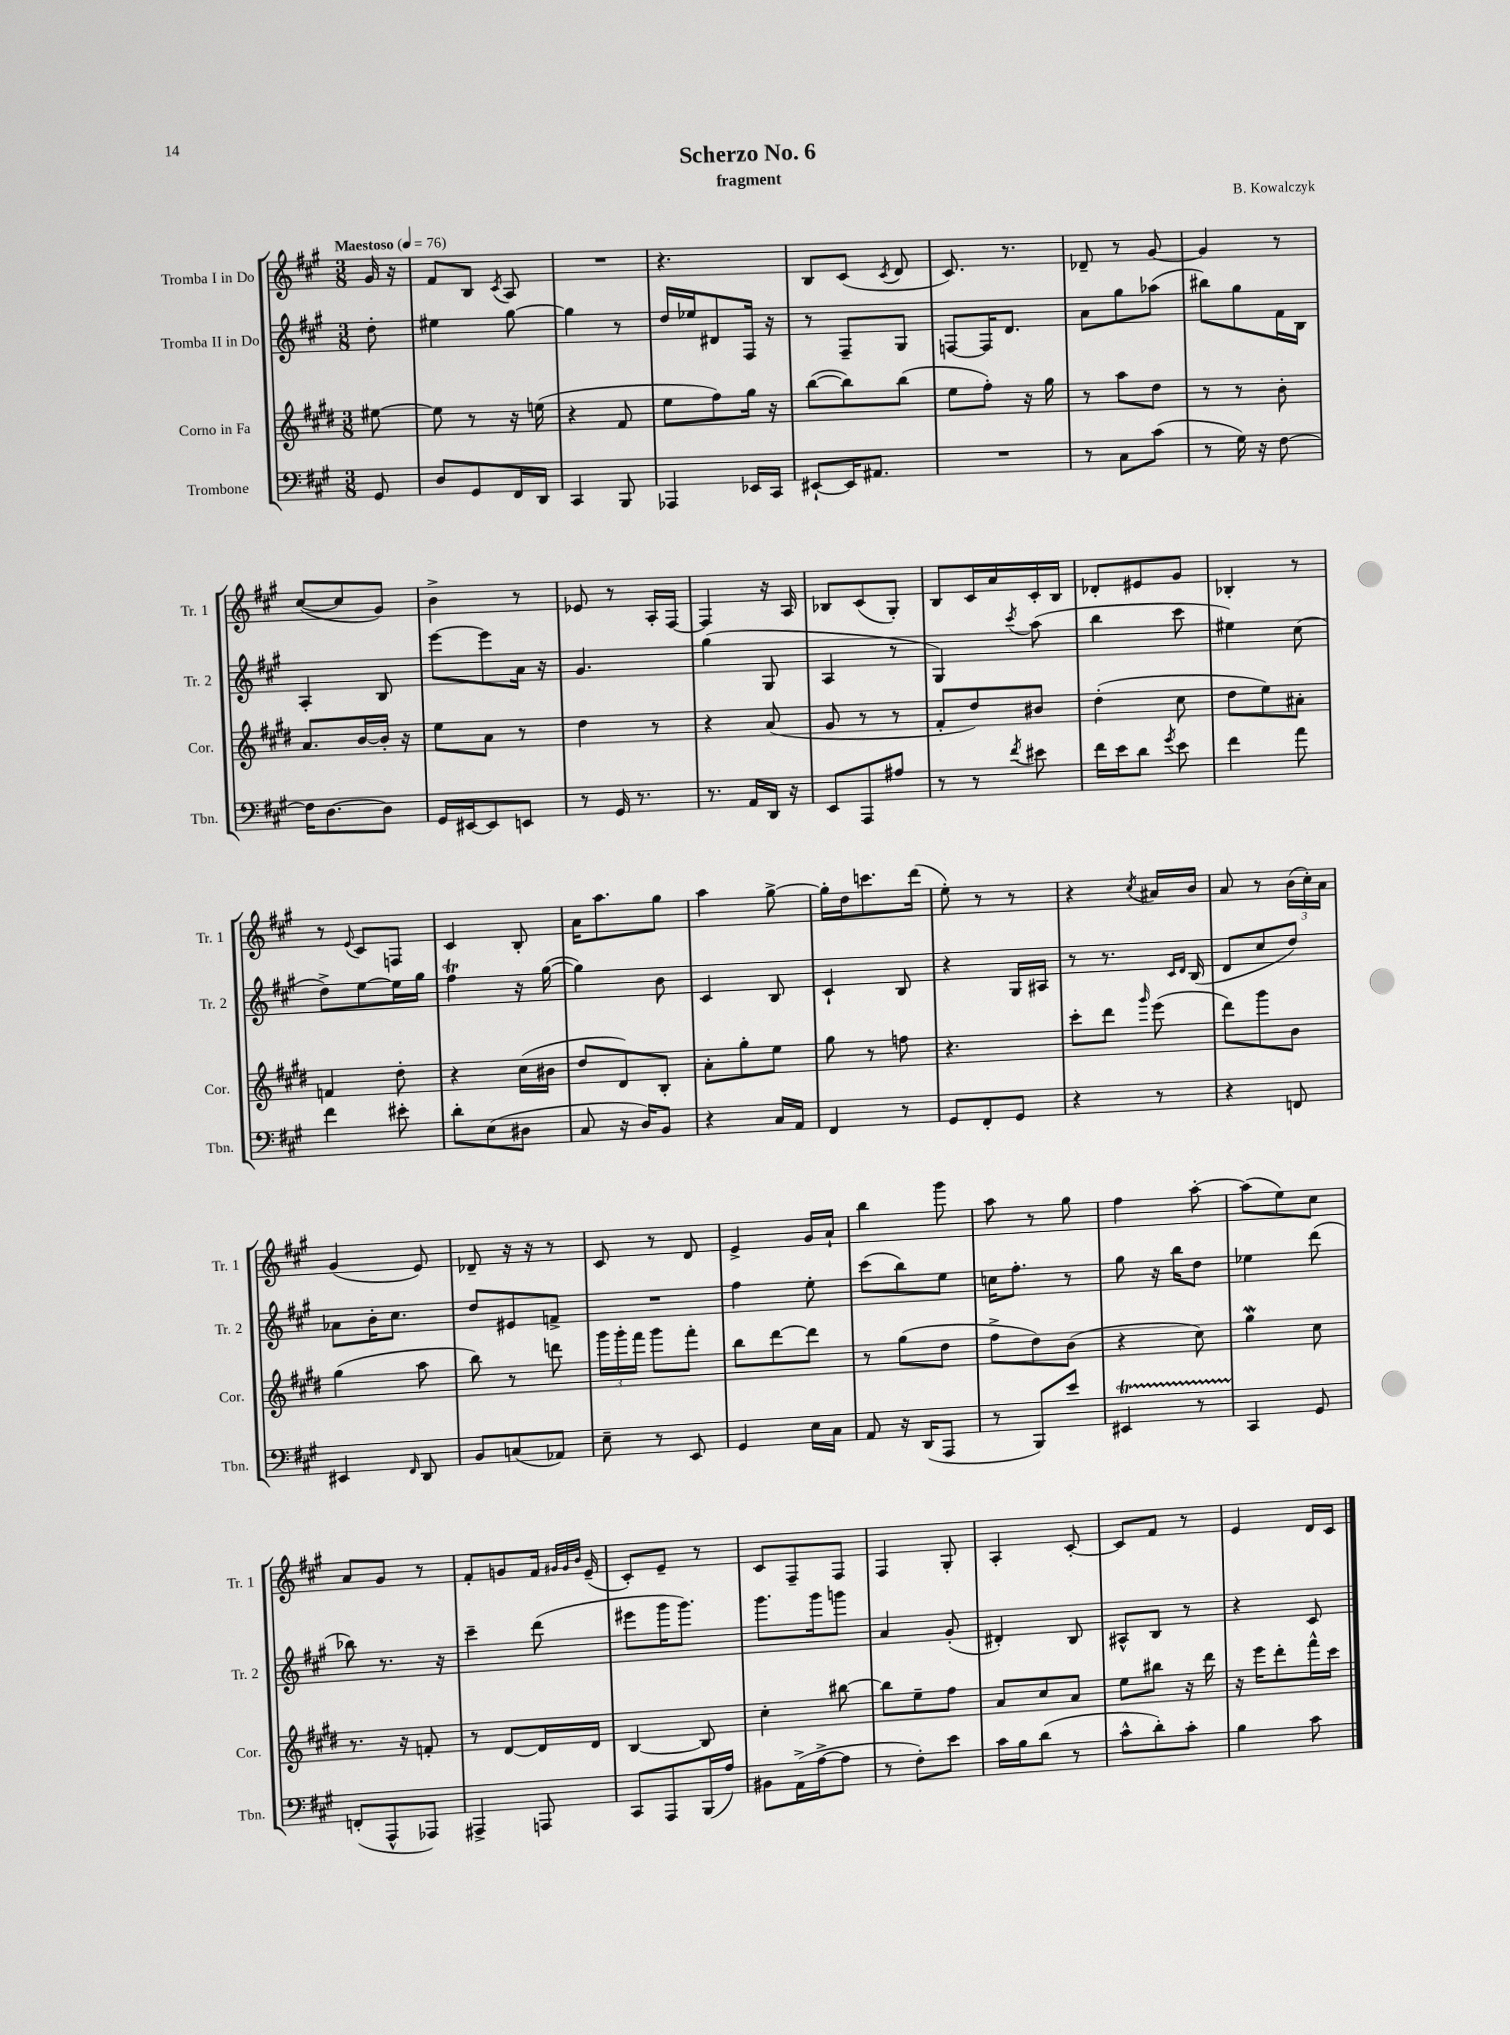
\header { title = "Scherzo No. 6" composer = "B. Kowalczyk" subtitle = "fragment" }
<<
\new StaffGroup <<
\new Staff = "s0" \with { instrumentName = "Tromba I in Do" shortInstrumentName = "Tr. 1" } {
    \clef treble \key a \major \numericTimeSignature \time 3/8 \partial 8 \tempo "Maestoso" 4 = 76
    \autoBeamOff gis'16 r16 |
    fis'8[ b8] \acciaccatura { cis'8 } a8 |
    R4. |
    r4. |
    b8[ cis'8]( \acciaccatura { cis'8 } d'8 |
    cis'8.) r8. |
    des'8-- r8 gis'8~ |
    gis'4 r8 |
    cis''8[~( cis''8 gis'8]) |
    b'4-> r8 |
    ees'8 r8 a16[-. fis16]~ |
    fis4 r16 a16 |
    bes8[ cis'8( gis8]-.) |
    b8[ cis'16 a'16 cis'16-. b16] |
    des'8[-. eis'8 gis'8] |
    bes4-. r8 |
    r8 \appoggiatura { e'8 } cis'8[ f8] |
    cis'4 b8-. |
    a'16[ a''8. gis''8] |
    a''4 gis''8~-> |
    gis''16[-. d''16 c'''8. d'''16]( |
    e''8-.) r8 r8 |
    r4 \acciaccatura { cis''8 } ais'16[ b'16] |
    a'8 r8 \tuplet 3/2 { b'16[( cis''16-.) a'16] } |
    gis'4( e'8) |
    des'8-- r16 r16 r8 |
    cis'8 r8 d'8 |
    e'4-> gis'16[ a'16]-! |
    b''4 gis'''8 |
    a''8 r8 gis''8 |
    fis''4 a''8~-. |
    a''8[( e''8) cis''8] |
    a'8[ gis'8] r8 |
    fis'8[-. g'8 fis'16] \grace { gis'32[ gis'32 b'32] } e'16--( |
    cis'8[-.) e'8]-- r8 |
    cis'8[ fis8-- fis8] |
    fis4 gis8-. |
    a4-. cis'8~-. |
    cis'8[ fis'8] r8 |
    e'4 d'16[ cis'16] \bar "|." |
}
\new Staff = "s1" \with { instrumentName = "Tromba II in Do" shortInstrumentName = "Tr. 2" } {
    \clef treble \key a \major \numericTimeSignature \time 3/8 \partial 8
    \autoBeamOff d''8-. |
    eis''4 gis''8~ |
    gis''4 r8 |
    d''16[ ees''16 dis'8 fis16] r16 |
    r8 fis8[-- gis8] |
    f8[~ f16 d'8.] |
    a'8[ gis''8 aes''8]( |
    bis''8[) gis''8 fis'16 b16] |
    a4-. b8 |
    e'''8[~ e'''8 a'16] r16 |
    gis'4. |
    gis''4( gis8 |
    a4 r8 |
    gis4) \acciaccatura { cis'''8 } a''8( |
    b''4 cis'''8 |
    eis''4) cis''8( |
    d''8[->) e''8~ e''16 gis''16] |
    fis''4\trill r16 gis''16~( |
    gis''4) b'8 |
    cis'4 b8 |
    cis'4-! b8 |
    r4 gis16[ ais16] |
    r8 r8. \grace { cis'16[ d'16] } b16( |
    d'8[ cis''8 d''8]) |
    aes'8[ b'16-. cis''8.] |
    d''8[ eis'8 f'8]-> |
    R4. |
    fis''4 e''8-. |
    cis'''8[( b''8) e''8] |
    c''16[ fis''8.]-. r8 |
    gis''8 r16 b''16[ d''8] |
    ees''4 d'''8( |
    bes''8) r8. r16 |
    cis'''4-- d'''8( |
    eis'''8[ gis'''16 gis'''8.]) |
    gis'''8.[ gis'''16 g'''8] |
    a'4 gis'8-.( |
    dis'4-.) b8 |
    ais8[-^ b8] r8 |
    r4 cis'8 \bar "|." |
}
\new Staff = "s2" \with { instrumentName = "Corno in Fa" shortInstrumentName = "Cor." } {
    \clef treble \key e \major \numericTimeSignature \time 3/8 \partial 8
    \autoBeamOff eis''8~ |
    eis''8 r8 r16 e''16( |
    r4 fis'8 |
    e''8[ fis''8) gis''16] r16 |
    b''8[~( b''8) b''8]( |
    e''8[ fis''8]-.) r16 gis''16 |
    r8 a''8[ dis''8] |
    r8 r8 b'8-. |
    a'8.[ b'16~ b'16]-. r16 |
    e''8[ a'8] r8 |
    dis''4 r8 |
    r4 a'8( |
    gis'8 r8 r8 |
    fis'8[-. dis''8) bis'8] |
    dis''4-.( cis''8 |
    dis''8[ e''8) ais'8]-. |
    f'4 dis''8-. |
    r4 cis''16[( bis'16] |
    dis''8[ dis'8) b8]-. |
    a'8[-. gis''8-. e''8] |
    gis''8 r8 f''8 |
    r4. |
    cis'''8[-. dis'''8] \grace { gis'''16 } e'''8( |
    dis'''8[) gis'''8 b'8] |
    gis''4( a''8 |
    b''8) r8 d'''8 |
    \tuplet 3/2 { gis'''16[ gis'''16-. fis'''16] } gis'''8[ fis'''8]-. |
    b''8[ dis'''8~ dis'''8] |
    r8 gis''8[( dis''8] |
    fis''8[-> dis''8) b'8]( |
    r4 cis''8) |
    gis''4\mordent cis''8 |
    r8. r16 f'8-. |
    r8 dis'8[~ dis'16 dis'16] |
    b4~ b8 |
    cis''4-. bis''8~ |
    bis''8[ e''8-- fis''8] |
    a'8[ cis''8 a'8] |
    e''8[ bis''8] r16 dis'''16 |
    r16 e'''16[ dis'''8-. fis'''16-^ cis'''16] \bar "|." |
}
\new Staff = "s3" \with { instrumentName = "Trombone" shortInstrumentName = "Tbn." } {
    \clef bass \key a \major \numericTimeSignature \time 3/8 \partial 8
    \autoBeamOff gis,8 |
    d8[ gis,8 fis,16 d,16] |
    cis,4 b,,8 |
    aes,,4 ees,16[ cis,16] |
    eis,8[~-! eis,16 ais,8.] |
    R4. |
    r8 cis8[ cis'8]( |
    r8 gis16) r16 fis8~ |
    fis16[ d8.~ d8] |
    gis,16[ eis,16~ eis,8 e,8] |
    r8 gis,16 r8. |
    r8. a,16[ d,16] r16 |
    e,8[ a,,8 ais8] |
    r8 r8 \acciaccatura { fis'8 } eis'8 |
    fis'16[ e'16 d'8] \acciaccatura { gis'8 } e'8 |
    fis'4 a'8 |
    fis'4 eis'8-. |
    d'8[-. e8( dis8] |
    cis8 r16 d16[) b,8] |
    r4 cis16[ a,16] |
    fis,4 r8 |
    gis,8[ fis,8-. gis,8] |
    r4 r8 |
    r4 f,8 |
    eis,4 \grace { fis,16 } d,8 |
    b,8[ c8( aes,8]) |
    e8-- r8 e,8 |
    gis,4 e16[ cis16] |
    a,8 r16 d,16[( a,,8] |
    r8 b,,8[) e'8] |
    eis,4\startTrillSpan r8 |
    cis,4\stopTrillSpan gis,8 |
    f,8[-.( a,,8-^ aes,,8]) |
    ais,,4-> a,,8 |
    cis,8[ a,,8 b,,16( a16]) |
    bis,8[ a,16->( a16~-> a8] |
    r8 fis8[-.) e'8] |
    cis'16[ b16 d'8]( r8 |
    cis'8[-^ d'8-.) cis'8]-. |
    b4 cis'8 \bar "|." |
}
>>
>>
\layout { \context { \Score \remove "Bar_number_engraver" } }
